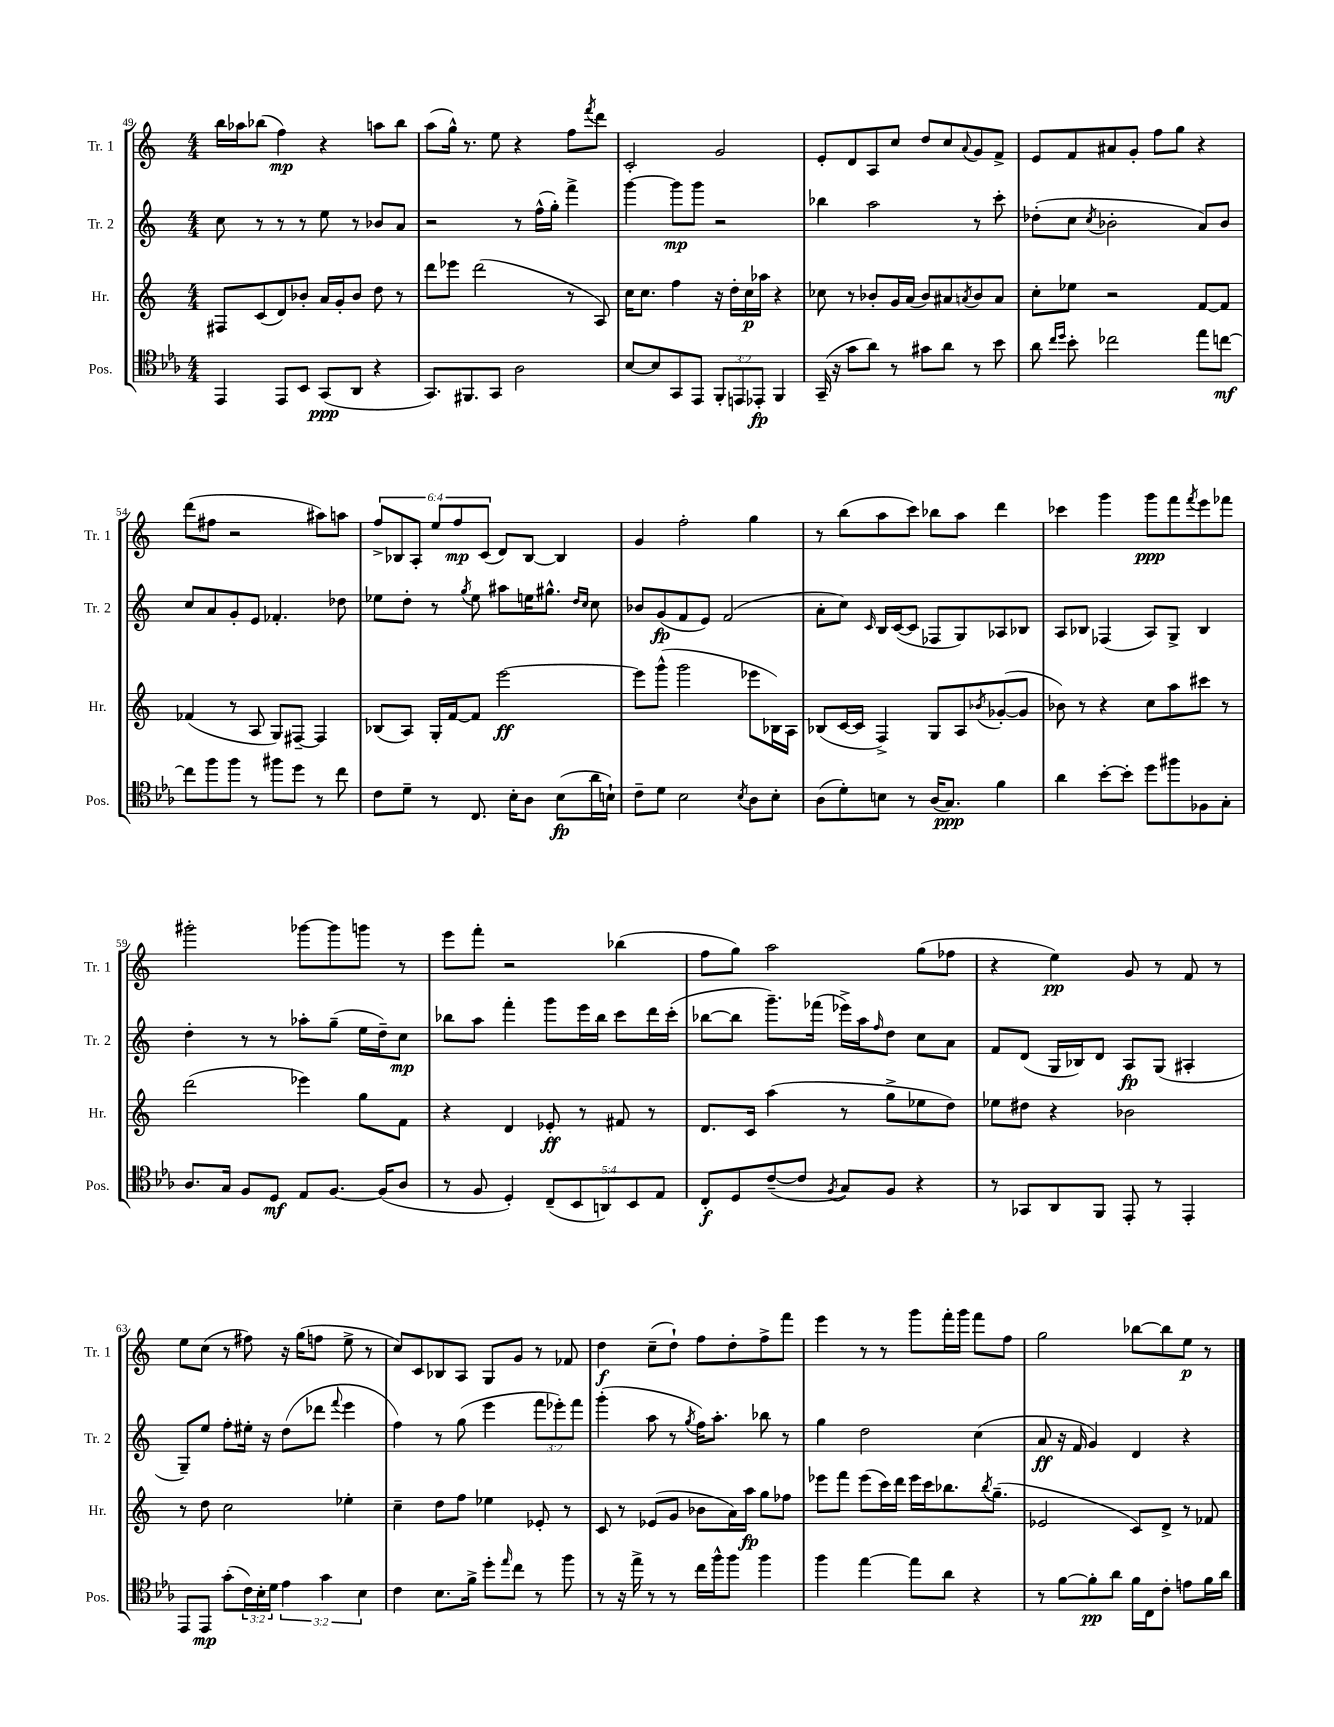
<<
\new StaffGroup <<
\new Staff = "s0" \with { instrumentName = "Tr. 1" shortInstrumentName = "Tr. 1" } {
    \clef treble \key c \major \numericTimeSignature \time 4/4 \override Staff.TupletNumber.text = #tuplet-number::calc-fraction-text
    b''16 aes''16 bes''8( f''4\mp) r4 a''8 bes''8 |
    a''8( g''16-^) r8. e''8 r4 f''8 \acciaccatura { f'''8 } d'''8 |
    c'2-. g'2 |
    e'8-. d'8 a8 c''8 d''8 c''8 \appoggiatura { a'8 } g'8 f'8-> |
    e'8 f'8 ais'8 g'8-. f''8 g''8 r4 |
    d'''8( fis''8 r2 ais''8) a''8 |
    \tuplet 6/4 { f''8-> bes8 a8-. e''8 f''8\mp c'8( } d'8) bes8~ bes4 |
    g'4 f''2-. g''4 |
    r8 b''8( a''8 c'''8) bes''8 a''8 d'''4 |
    ces'''4 g'''4 g'''8\ppp f'''8 \acciaccatura { f'''8 } e'''8 fes'''8 |
    gis'''2-. ges'''8~ ges'''8 g'''8 r8 |
    e'''8 f'''8-. r2 bes''4( |
    f''8 g''8) a''2 g''8( fes''8 |
    r4 e''4\pp) g'8 r8 f'8 r8 |
    e''8 c''8( r8 fis''8) r16 g''16( f''8 e''8-> r8 |
    c''8) c'8 bes8 a8 g8 g'8 r8 fes'8 |
    d''4\f c''8--( d''8-!) f''8 d''8-. f''8-> f'''8 |
    e'''4 r8 r8 g'''8 f'''16-. g'''16 f'''8 f''8 |
    g''2 bes''8~ bes''8 e''8\p r8 \bar "|." |
}
\new Staff = "s1" \with { instrumentName = "Tr. 2" shortInstrumentName = "Tr. 2" } {
    \clef treble \key c \major \numericTimeSignature \time 4/4 \override Staff.TupletNumber.text = #tuplet-number::calc-fraction-text
    c''8 r8 r8 r8 e''8 r8 bes'8 a'8 |
    r2 r8 f''16-^( g''16-.) f'''4-> |
    g'''4~ g'''8\mp g'''8 r2 |
    bes''4 a''2 r8 c'''8-. |
    des''8-.( c''8 \acciaccatura { c''8 } bes'2-. a'8) bes'8 |
    c''8 a'8 g'8-. e'8 fes'4.-. des''8 |
    ees''8 d''8-. r8 \acciaccatura { g''8 } ees''8 ais''8 e''16 gis''8.-^ \grace { d''16 c''16 } c''8 |
    bes'8 g'8\fp( f'8 e'8) f'2( |
    a'8-. c''8) \grace { c'16 } b16 c'16~( c'8 fes8 g8) aes8 bes8 |
    a8 bes8 fes4( a8) g8-> bes4 |
    d''4-. r8 r8 aes''8-. g''8--( e''16 d''16--) c''8\mp |
    bes''8 a''8 f'''4-. g'''8 e'''16 bes''16 c'''8 d'''16 c'''16-.( |
    bes''8~ bes''8 g'''8.--) fes'''16( ees'''16->) a''16 \grace { f''16 } d''8 c''8 a'8 |
    f'8 d'8( g16 bes16) d'8 a8\fp g8( ais4-. |
    g8--) e''8 f''8-. eis''16-. r16 d''8( des'''8 \appoggiatura { f'''8 } e'''4 |
    f''4) r8 g''8( e'''4 \tuplet 3/2 { f'''8 ees'''8-.) f'''8 } |
    g'''4-.( a''8 r8 \acciaccatura { g''8 } f''16) a''8.-. bes''8 r8 |
    g''4 d''2 c''4( |
    a'8\ff r16 f'16 g'4) d'4 r4 \bar "|." |
}
\new Staff = "s2" \with { instrumentName = "Hr." shortInstrumentName = "Hr." } {
    \clef treble \key c \major \numericTimeSignature \time 4/4
    fis8 c'8( d'8) bes'8-. a'16 g'16-. bes'8 d''8 r8 |
    d'''8 ees'''8 d'''2( r8 a8) |
    c''16 c''8. f''4 r16 d''16-. c''16\p aes''16 r4 |
    ces''8 r8 bes'8-. g'16 a'16( bes'8) ais'8 \acciaccatura { a'8 } bes'8 a'8 |
    c''8-. ees''8 r2 f'8~ f'8 |
    fes'4( r8 a8 g8) fis8~-- fis4 |
    bes8( a8) g16-. f'16~ f'8 e'''2~\ff |
    e'''8 g'''8-^( g'''2 ees'''8 bes16) a16 |
    bes8( c'16~ c'16 f4->) g8 a8 \acciaccatura { bes'8 } ges'8~-.( ges'8 |
    bes'8) r8 r4 c''8 a''8 cis'''8 r8 |
    d'''2( ees'''4) g''8 f'8 |
    r4 d'4 ees'8-.\ff r8 fis'8 r8 |
    d'8. c'16 a''4( r8 g''8-> ees''8 d''8) |
    ees''8 dis''8 r4 bes'2 |
    r8 d''8 c''2 ees''4-. |
    c''4-- d''8 f''8 ees''4 ees'8-. r8 |
    c'8 r8 ees'8( g'8 bes'8 a'16) a''16\fp g''8 fes''8 |
    ees'''8 f'''8 ees'''8( c'''16) d'''16 ees'''16 c'''16 bes''8. \acciaccatura { bes''8 } g''8.--( |
    ees'2 c'8) d'8-> r8 fes'8 \bar "|." |
}
\new Staff = "s3" \with { instrumentName = "Pos." shortInstrumentName = "Pos." } {
    \clef tenor \key ees \major \numericTimeSignature \time 4/4 \override Staff.TupletNumber.text = #tuplet-number::calc-fraction-text
    ees,4 ees,8 bes,8 g,8\ppp( aes,8 r4 |
    g,8.) fis,8. g,8 aes2 |
    bes8~ bes8 g,8 ees,8 \tuplet 3/2 { f,8-. e,8 ees,8-.\fp } f,4 |
    g,16--( r16 g'8 aes'8) r8 gis'8 aes'8 r8 bes'8 |
    aes'8 \grace { c''16 d''16 } bes'8-. ces''2 ees''8 c''8~\mf |
    c''8 f''8 f''8 r8 fis''8 d''8 r8 c''8 |
    c'8 d'8-- r8 c8. bes16-. aes8 bes8\fp( aes'16 b16-!) |
    c'8-- d'8 bes2 \acciaccatura { bes8 } aes8 bes8-. |
    aes8( d'8-.) b8 r8 aes16( g8.\ppp) f'4 |
    aes'4 bes'8~-. bes'8-. d''8 fis''8 fes8 g8-. |
    aes8. g16 f8 d8\mf ees8 f8.~ f16( aes8 |
    r8 f8 d4-.) \tuplet 5/4 { c8--( bes,8 a,8) bes,8 ees8 } |
    c8-.\f d8 c'8~--( c'8 \acciaccatura { f8 } g8) f8 r4 |
    r8 ges,8 aes,8 f,8 ees,8-. r8 ees,4-. |
    ees,8 ees,8\mp g'8-.( \tuplet 3/2 { c'16) bes16-. d'16 } \tuplet 3/2 { ees'4 g'4 bes4 } |
    c'4 bes8. f'16-> d''8-. \grace { ees''16 } c''8 r8 f''8 |
    r8 r16 ees''16-> r8 r8 c''16 f''16-^ f''8 f''4 |
    f''4 ees''4~ ees''8 aes'8 r4 |
    r8 f'8~ f'8-.\pp aes'8 f'16 c16 c'8-. e'8 f'16 aes'16 \bar "|." |
}
>>
>>
\layout { \context { \Score currentBarNumber = #49 } }
